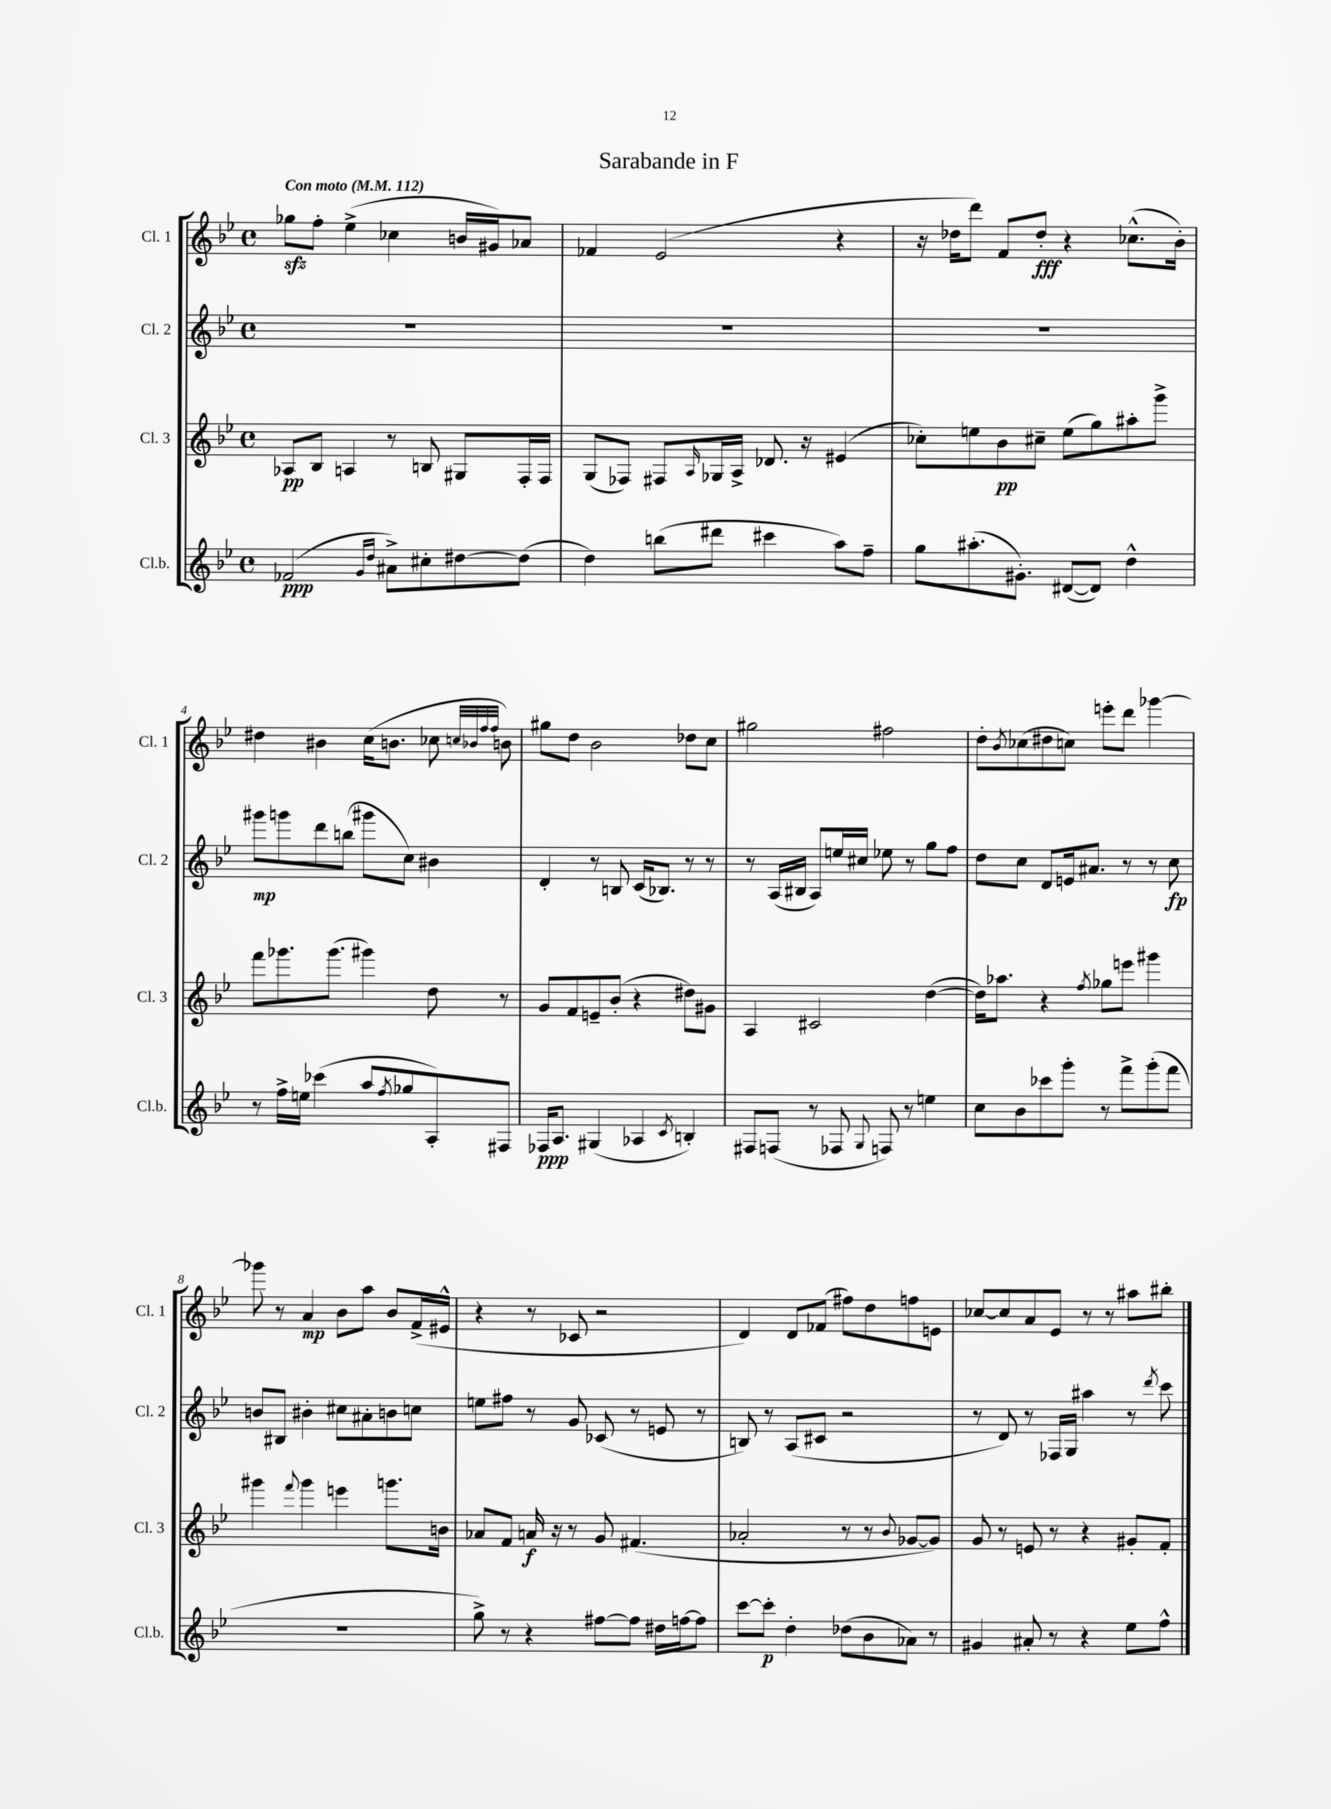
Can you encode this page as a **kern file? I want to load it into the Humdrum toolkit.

**kern	**kern	**kern	**kern
*staff4	*staff3	*staff2	*staff1
*clefG2	*clefG2	*clefG2	*clefG2
*k[b-e-]	*k[b-e-]	*k[b-e-]	*k[b-e-]
*M4/4	*M4/4	*M4/4	*M4/4
*met(c)	*met(c)	*met(c)	*met(c)
*MM112	*MM112	*MM112	*MM112
(2f-	8A-	1r	8gg-
.	8B-	.	8ff'
.	4A	.	(4ee-^
16qqg	.	.	.
16qqdd	.	.	.
8a#^)	8r	.	4cc-
8cc#'	8B	.	.
[8dd#	8G#	.	16b
.	.	.	16g#)
(8dd#]	16F'	.	8a-
.	16F	.	.
=	=	=	=
4dd)	(8G	1r	4f-
.	8F-)	.	.
(8bb	8F#	.	(2e-
.	16qqA	.	.
8ddd#	16G-	.	.
.	16A^	.	.
4ccc#	8.d-	.	.
.	16r	.	.
8aa)	(4e#	.	4r
8ff~	.	.	.
=	=	=	=
8gg	8cc-')	1r	16r
.	.	.	16dd-
(8.aa#'	8ee	.	8ddd)
.	8b-	.	8f
8.g#')	.	.	.
.	8cc#~	.	8dd-'
([8d#	(8ee	.	4r
8d#])	8gg)	.	.
4dd^^	8aa#'	.	(8.cc-^^
.	8ggg^	.	.
.	.	.	16b-')
=	=	=	=
8r	8fff	8ggg#	4dd#
16ff^	8.ggg-	8ggg	.
16ee	.	.	.
(4ccc-	.	8ddd	4b#
.	(8.ggg-	.	.
.	.	(8bb	.
8aa	4ggg#)	8ggg#	(16cc
.	.	.	8.b
8qff	.	.	.
8gg-	.	8cc)	.
8A')	8dd	4b#	8cc-
.	.	.	32qqcc
.	.	.	32qqb-
.	.	.	32qqff
.	.	.	32qqff
8F#	8r	.	8b)
=	=	=	=
16F-	8g	4d'	8gg#
8.A	.	.	.
.	8f	.	8dd
(4G#	8e~	8r	2b-
.	(8b-'	8B	.
4A-	4r	(16c	.
.	.	8.B-)	.
8qc	.	.	.
4B')	8dd#)	8r	8dd-
.	8g#	8r	8cc
=	=	=	=
8F#	4A	8r	2gg#
(8F	.	(16A	.
.	.	16B#	.
8r	2c#	8A)	.
8F-	.	16ee	.
.	.	16cc#	.
8qqG	.	.	.
8F)	.	8ee-	2ff#
8r	.	8r	.
4ee	([4dd	8gg	.
.	.	8ff	.
=	=	=	=
8cc	16dd])	8dd	8dd'
.	8.aa-	.	.
.	.	.	8qb-
8b-	.	8cc	(8cc-
8ccc-	4r	8d	8dd#
8ggg'	.	16e	8cc)
.	.	8.a#	.
.	8qff	.	.
8r	8gg-	.	8eee'
8fff^	8eee	8r	8ddd
(8ggg'	4ggg#	8r	[4ggg-
8fff	.	8cc	.
=	=	=	=
1r	4ggg#	8b	8ggg-]
.	.	8B#	8r
.	8qqfff	.	.
.	4ggg#	4b#'	4a
.	4eee	8cc#	8b-
.	.	8a#'	8aa
.	8.ggg	8b	8b-
.	.	8cc	(16f^
.	16b	.	16e#^^
=	=	=	=
8gg^)	8a-	8ee	4r
8r	8f	8ff#	.
4r	16a	8r	8r
.	16r	.	.
.	8r	8g	8c-
[8ff#	8g	(8c-	2r
8ff#]	(4.f#	8r	.
16dd#	.	8e	.
[16ff	.	.	.
8ff]	.	8r	.
=	=	=	=
[8ccc	2a-'	8B)	4d)
8ccc']	.	8r	.
4dd'	.	(8A	8d
.	.	8c#	(8f-
(8dd-	8r	2r	8ff#)
8b-	8r	.	8dd
.	8qqb-	.	.
8a-)	[8g-	.	8ff
8r	8g-])	.	8e
=	=	=	=
4g#	8g	8r	[8cc-
.	8r	8d)	8cc-]
8a#'	8e	8r	8a
8r	8r	16F-	8e-
.	.	16G	.
4r	4r	4aa#	8r
.	.	.	8r
8ee-	8g#'	8r	8aa#
.	.	8qddd	.
8ff^^	8f'	8ccc	8bb#'
==	==	==	==
*-	*-	*-	*-
